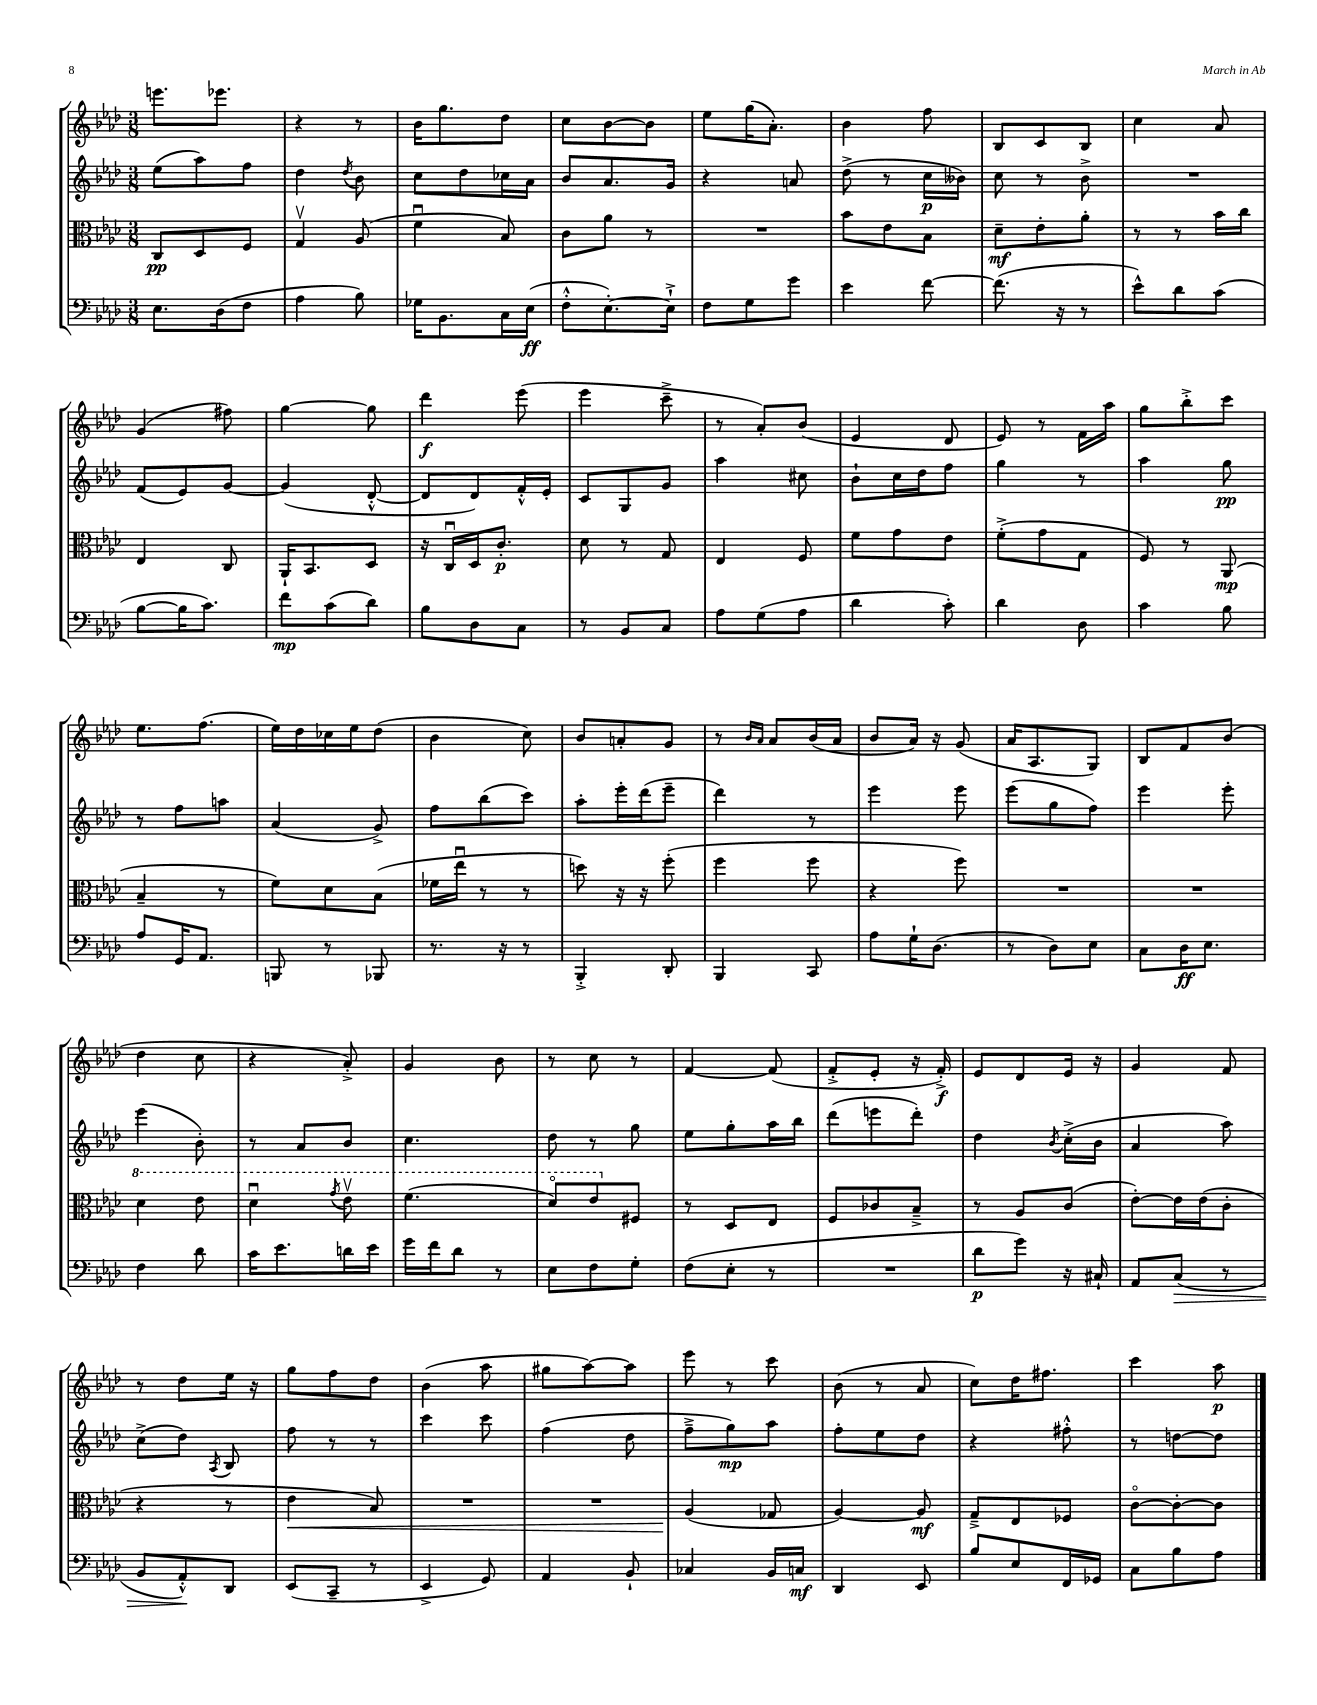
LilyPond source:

<<
\new StaffGroup <<
\new Staff = "s0" {
    \clef treble \key aes \major \numericTimeSignature \time 3/8
    \autoBeamOff e'''8.[ ees'''8.] |
    r4 r8 |
    bes'16[ g''8. des''8] |
    c''8[ bes'8~ bes'8] |
    ees''8[ g''16( aes'8.]-.) |
    bes'4 f''8 |
    bes8[ c'8 bes8] |
    c''4 aes'8 |
    g'4( fis''8) |
    g''4~ g''8 |
    des'''4\f ees'''8( |
    ees'''4 c'''8---> |
    r8 aes'8[-.) bes'8]( |
    ees'4 des'8 |
    ees'8) r8 f'16[ aes''16] |
    g''8[ bes''8-.-> c'''8] |
    ees''8.[ f''8.]( |
    ees''16[) des''16 ces''16 ees''16 des''8]( |
    bes'4 c''8) |
    bes'8[ a'8-. g'8] |
    r8 \grace { bes'16[ aes'16] } aes'8[ bes'16( aes'16] |
    bes'8[ aes'16]) r16 g'8( |
    aes'16[ aes8. g8]) |
    bes8[ f'8 bes'8]( |
    des''4 c''8 |
    r4 aes'8-.->) |
    g'4 bes'8 |
    r8 c''8 r8 |
    f'4~ f'8( |
    f'8[-.-> ees'8]-. r16 f'16-.->\f) |
    ees'8[ des'8 ees'16] r16 |
    g'4 f'8 |
    r8 des''8[ ees''16] r16 |
    g''8[ f''8 des''8] |
    bes'4( aes''8 |
    gis''8[ aes''8~) aes''8] |
    ees'''8 r8 c'''8 |
    bes'8( r8 aes'8 |
    c''8[) des''16 fis''8.] |
    c'''4 aes''8\p \bar "|." |
}
\new Staff = "s1" {
    \clef treble \key aes \major \numericTimeSignature \time 3/8
    \autoBeamOff ees''8[( aes''8) f''8] |
    des''4 \acciaccatura { des''8 } bes'8 |
    c''8[ des''8 ces''16 aes'16] |
    bes'8[ aes'8. g'16] |
    r4 a'8 |
    des''8->( r8 c''16[\p beses'16]) |
    c''8 r8 bes'8-> |
    R4. |
    f'8[( ees'8) g'8]~ |
    g'4( des'8~-.-^ |
    des'8[ des'8) f'16-.-^ ees'16]-. |
    c'8[ g8 g'8] |
    aes''4 cis''8 |
    bes'8[-! c''16 des''16 f''8] |
    g''4 r8 |
    aes''4 g''8\pp |
    r8 f''8[ a''8] |
    aes'4( g'8->) |
    f''8[ bes''8( c'''8]) |
    aes''8[-. ees'''16-. des'''16( ees'''8]-- |
    des'''4) r8 |
    ees'''4 ees'''8 |
    ees'''8[( g''8 f''8]) |
    ees'''4 ees'''8-. |
    ees'''4( bes'8-.) |
    r8 aes'8[ bes'8] |
    c''4. |
    des''8 r8 g''8 |
    ees''8[ g''8-. aes''16 bes''16] |
    des'''8[( e'''8 des'''8]-.) |
    des''4 \acciaccatura { bes'8 } c''16[-.->( bes'16] |
    aes'4 aes''8) |
    c''8[->( des''8]) \acciaccatura { aes8 } bes8 |
    f''8 r8 r8 |
    c'''4 c'''8 |
    f''4( des''8 |
    f''8[---> g''8\mp) aes''8] |
    f''8[-. ees''8 des''8] |
    r4 fis''8-.-^ |
    r8 d''8[~ d''8] \bar "|." |
}
\new Staff = "s2" {
    \clef alto \key aes \major \numericTimeSignature \time 3/8
    \autoBeamOff c8[\pp des8 f8] |
    g4\upbow aes8( |
    f'4\downbow bes8) |
    c'8[ aes'8] r8 |
    R4. |
    bes'8[ ees'8 bes8] |
    des'8[--\mf ees'8-. aes'8]-. |
    r8 r8 bes'16[ c''16] |
    ees4 c8 |
    aes,16[-! bes,8. des8] |
    r16 c16[\downbow des16 c'8.]-.\p |
    des'8 r8 g8 |
    ees4 f8 |
    f'8[ g'8 ees'8] |
    f'8[-.->( g'8 g8] |
    f8) r8 aes,8\mp( |
    bes4-- r8 |
    f'8[) des'8 bes8]( |
    fes'16[ ees''16]\downbow r8 r8 |
    d''8) r16 r16 f''8-.( |
    f''4 f''8 |
    r4 f''8) |
    R4. |
    R4. |
    \ottava #1 des''4 ees''8 |
    des''4\downbow \acciaccatura { g''8 } ees''8\upbow |
    f''4.( |
    des''8[\flageolet) ees''8 \ottava #0 fis8] |
    r8 des8[ ees8] |
    f8[ ces'8 bes8]---> |
    r8 aes8[ c'8]( |
    ees'8[~-.) ees'16 ees'16( c'8]-. |
    r4 r8 |
    ees'4\< bes8) |
    R4. |
    R4. |
    aes4\!( ges8 |
    aes4~) aes8\mf |
    g8[---> ees8 fes8] |
    c'8[~\flageolet c'8~-. c'8] \bar "|." |
}
\new Staff = "s3" {
    \clef bass \key aes \major \numericTimeSignature \time 3/8
    \autoBeamOff ees8.[ des16( f8] |
    aes4 bes8) |
    ges16[ bes,8. c16 ees16]\ff( |
    f8[-.-^ ees8.~-.) ees16]-!-> |
    f8[ g8 g'8] |
    ees'4 f'8~ |
    f'8.( r16 r8 |
    ees'8[-^) des'8 c'8]( |
    bes8[~ bes16 c'8.]) |
    f'8[\mp c'8( des'8]) |
    bes8[ des8 c8] |
    r8 bes,8[ c8] |
    aes8[ g8( aes8] |
    des'4 c'8-.) |
    des'4 des8 |
    c'4 bes8 |
    aes8[ g,16 aes,8.] |
    b,,8 r8 bes,,8 |
    r8. r16 r8 |
    bes,,4-.-> des,8-. |
    bes,,4 c,8 |
    aes8[ g16-! des8.]( |
    r8 des8[) ees8] |
    c8[ des16\ff ees8.] |
    f4 des'8 |
    c'16[ ees'8. d'16 ees'16] |
    g'16[ f'16 des'8] r8 |
    ees8[ f8 g8]-. |
    f8[( ees8]-. r8 |
    R4. |
    des'8[\p g'8]) r16 cis16-! |
    aes,8[ c8]\>( r8 |
    bes,8[ aes,8-.-^\!) des,8] |
    ees,8[( c,8]-- r8 |
    ees,4-> g,8) |
    aes,4 bes,8-! |
    ces4 bes,16[ c16]\mf |
    des,4 ees,8 |
    bes8[ ees8 f,16 ges,16] |
    c8[ bes8 aes8] \bar "|." |
}
>>
>>
\layout { \context { \Score \remove "Bar_number_engraver" } }
